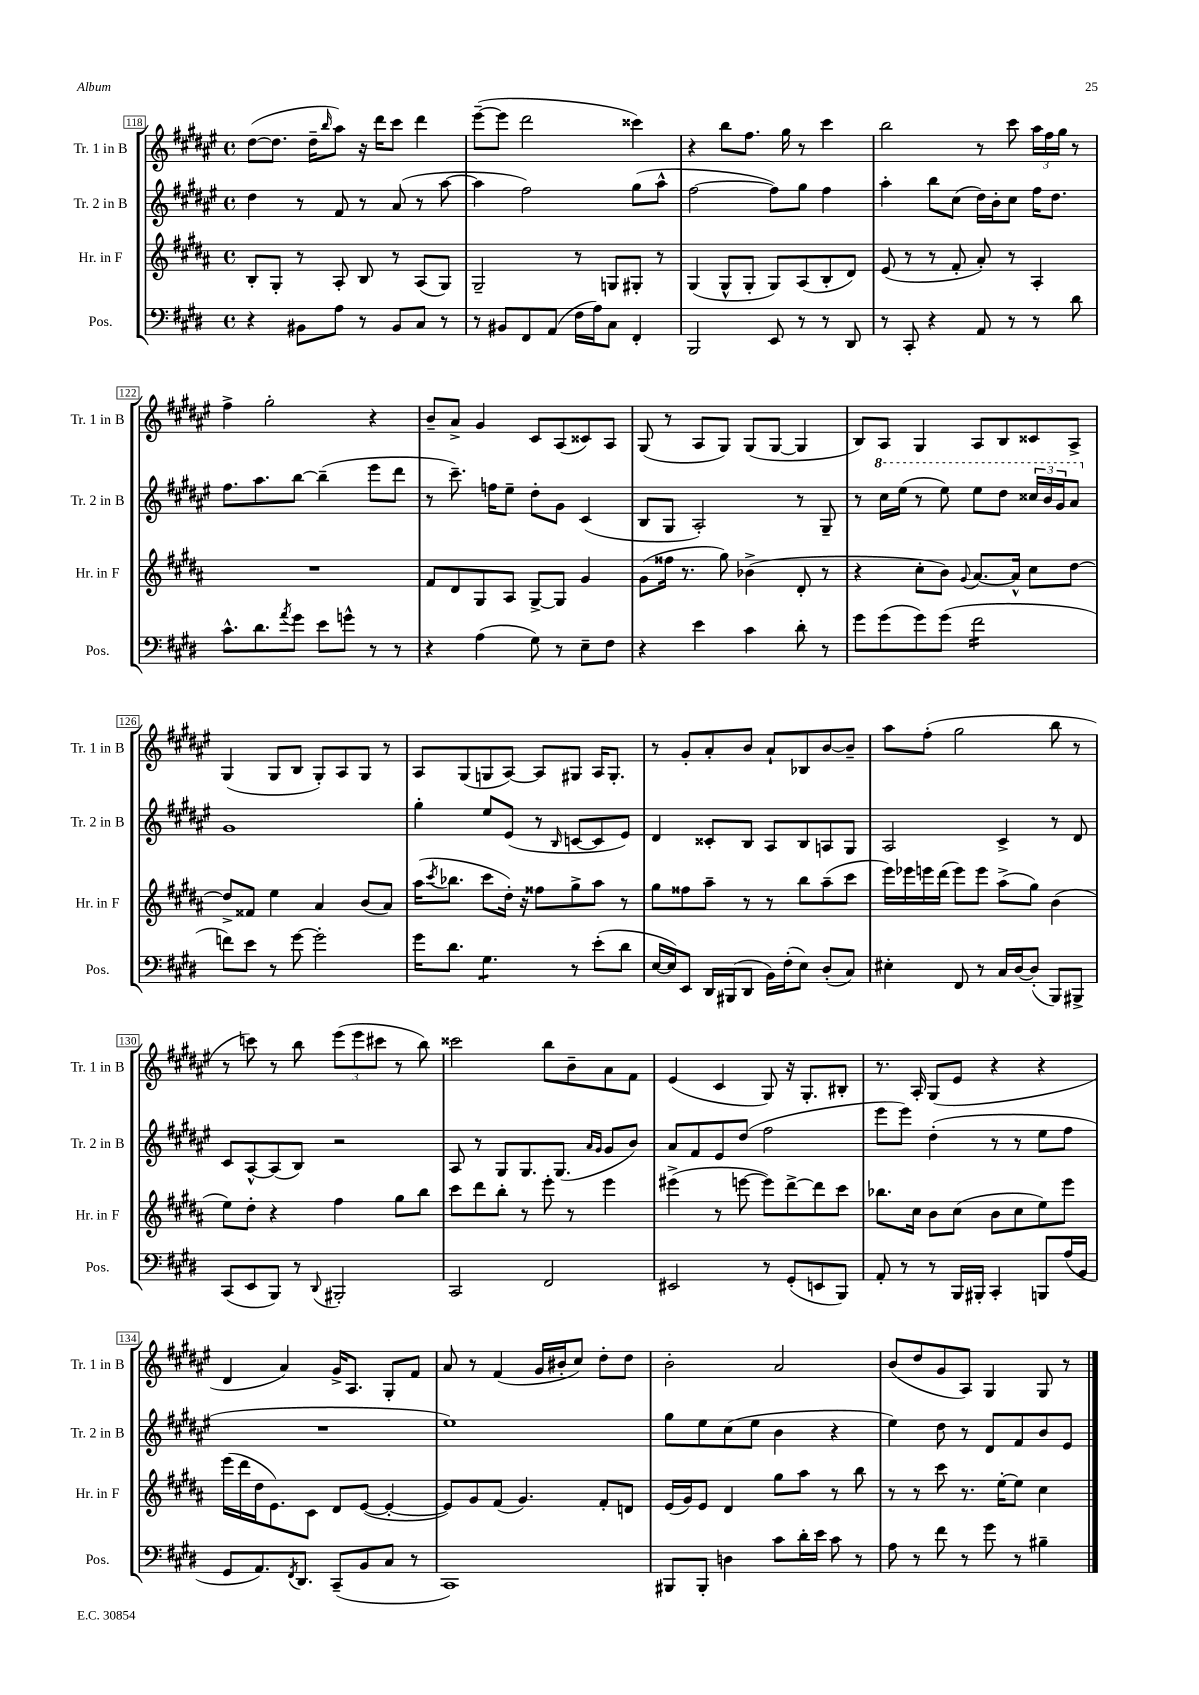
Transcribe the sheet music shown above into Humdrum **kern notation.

**kern	**kern	**kern	**kern
*part4	*part3	*part2	*part1
*staff4	*staff3	*staff2	*staff1
*I"Pos.	*I"Hr. in F	*I"Tr. 2 in B	*I"Tr. 1 in B
*I'Pos.	*I'Hr. in F	*I'Tr. 2 in B	*I'Tr. 1 in B
*clefF4	*clefG2	*clefG2	*clefG2
*k[f#c#g#d#]	*k[f#c#g#d#a#]	*k[f#c#g#d#a#e#]	*k[f#c#g#d#a#e#]
*M4/4	*M4/4	*M4/4	*M4/4
*met(c)	*met(c)	*met(c)	*met(c)
=118	=118	=118	=118
4r	8B'/L	4dd#\	([8dd#\L
.	8G#'/J	.	8.dd#\J]
8BB#X\L	8r	8r	.
.	.	.	16dd#~\KL
.	.	.	16qqbb/
8A\J	8A#'/	8f#/	8aa#\J)
8r	8B/	8r	16r
.	.	.	16ddd#\KL
8BB#/L	8r	(8a#/	8ccc#\J
8C#/J	(8A#/L	8r	4ddd#\
8r	8G#/J)	[8aa#\	.
=119	=119	=119	=119
8r	2G#~/	4aa#\]	([8eee#~\L
8BB#X/L	.	.	8eee#\J]
8FF#/	.	2ff#\)	2ddd#\
(8AA/J	.	.	.
16F#\LL	8r	.	.
16A\J)	.	.	.
8C#\J	8Gn/L	.	.
4FF#'/	8G#X'/J	(8gg#\L	4ccc##X\)
.	8r	8aa#^^\J	.
=120	=120	=120	=120
2BBB/	(4G#/	[2ff#\	4r
.	8G#^^/L	.	8bb\L
.	8G#'/J	.	8.ff#\J
8EE/	8G#/L)	8ff#\L])	.
.	.	.	16gg#\
8r	(8A#/	8gg#\J	8r
8r	8B'/	4ff#\	4ccc#\
8DD#/	8d#/J)	.	.
=121	=121	=121	=121
8r	(8e/	4aa#'\	2bb\
8CC#'/	8r	.	.
4r	8r	8bb\L	.
.	8f#'/	(8cc#\J	.
8AA/	8a#'/)	16dd#\LL)	8r
.	.	16b'\J	.
8r	8r	8cc#\J	8ccc#\
8r	4A#'/	16ff#\KL	24aa#\LL
.	.	.	24ff#\
.	.	8.dd#\J	.
.	.	.	24gg#\JJ
8d#\	.	.	8r
!!LO:LB:g=z
=122	=122	=122	=122
8.c#^^\L	1r	8.ff#\L	4ff#^\
8.d#\	.	8.aa#\	.
.	.	.	2gg#'\
8qa/	.	.	.
8g#\J	.	[8bb\J	.
8e\L	.	(4bb~\]	.
8gn^^\J	.	.	.
8r	.	8eee#\L	4r
8r	.	8ddd#\J	.
=123	=123	=123	=123
4r	8f#/L	8r	8b~/L
.	8d#/	8.ccc#~\)	8a#^/J
(4A\	8G#/	.	4g#/
.	.	16ffn\KL	.
.	8A#/J	8ee#~\J	.
8G#\)	[8G#^/L	8dd#'\L	8c#/L
8r	8G#/J]	8g#\J	(8A#/
8E~\L	4g#/	(4c#/	8c##X/)
8F#\J	.	.	8A#/J
=124	=124	=124	=124
4r	(8g#\L	8B/L	(8G#/
.	16ff##X\Jk	8G#/J	8r
.	8.r	.	.
4e\	.	2A#'/)	8A#/L
.	8gg#\)	.	8G#/J)
4c#\	(4b-X^\	.	(8G#/L
.	.	.	[8G#/J
8d#'\	8d#'/	8r	4G#/]
8r	8r	8G#~/	.
=125	=125	=125	=125
8g#\L	4r	8r	8B/L)
*	*	*8va	*
(8g#\	.	16ccc#\LL	8A#/J
.	.	(16eee#\JJ	.
8g#\)	8cc#'\L	8r	4G#/
(8g#\J	8b\J)	8eee#\)	.
.	8qqg#/	.	.
*tremolo	*	*	*
16f#\LL	[8.a#/L	8eee#\L	8A#/L
16f#\	.	.	.
16f#\	.	8ddd#\J	8B/
16f#\	16a#^^/Jk]	.	.
16f#\	8cc#\L	24ccc##X/LL	8c##X/
.	.	24bb/	.
16f#\	.	.	.
.	.	24gg#/J	.
16f#\	[8dd#\J	8aa#/J	8A#^/J
16f#\JJ	.	.	.
*Xtremolo	*	*	*
!!LO:LB:g=z
=126	=126	=126	=126
*	*	*X8va	*
8fn\L)	8dd#^/L]	1g#	(4G#/
8e\J	8f##X/J	.	.
8r	4ee\	.	8G#/L
[8g#\	.	.	8B/J
2g#'\]	4a#/	.	8G#'/L)
.	.	.	8A#/
.	(8b/L	.	8G#/J
.	8a#/J)	.	8r
=127	=127	=127	=127
16g#\KL	(16aa#\KL	4gg#'\	8A#/L
.	8qccc#/	.	.
8.d#\J	8.bb-X\J	.	.
.	.	.	(8G#/
*tremolo	*	*	*
8G#\L	8ccc#\L	8ee#/L	8Gn/
8G#\	16dd#'\Jk)	(8e#/J	[8A#/J)
.	16r	.	.
8G#\J	8ff##X\L	8r	8A#/L]
*Xtremolo	*	*	*
.	.	16qqB/	.
8r	8gg#^\	[8cn/L	8G#X/J
(8e'\L	8aa#\J	8c/]	16A#/KL
.	.	.	8.G#'/J
8d#\J	8r	8e#/J)	.
=128	=128	=128	=128
[16E/LL	8gg#\L	4d#/	8r
16E/J])	.	.	.
8EE/J	8ff##X\	.	8g#'/L
16DD#/LL	8aa#~\J	8c##X'/L	8a#'/
(16BBB#X/J	.	.	.
8DD#/J	8r	8B/J	8b/J
16BB\LL)	8r	8A#/L	8a#`/L
(16F#'\J	.	.	.
8E\J)	8bb\L	8B/	8B-X/
(8D#'/L	(8aa#~\	8An/	[8b/
8C#/J)	8ccc#\J	8G#/J	8b~/J]
=129	=129	=129	=129
4E#X'\	16eee\LL)	2A#/	8aa#\L
.	16eee-X\	.	.
.	16eeen\	.	(8ff#'\J
.	(16ddd#\JJ	.	.
8FF#/	8eee\L)	.	2gg#\
8r	8eee\J	.	.
16C#/LL	(8aa#^\L	4c#^/	.
[16D#/J	.	.	.
(8D#'/J]	8gg#\J)	.	.
8BBB/L)	(4b\	8r	8bb\
8BBB#X^/J	.	8d#/	8r
!!LO:LB:g=z
=130	=130	=130	=130
(8CC#/L	8ee\L)	8c#/L	8r
8EE/	8dd#'\J	[8A#^^/	8cccn\)
8BBB/J)	4r	(8A#/]	8r
8r	.	8B/J)	8bb\
8qqDD#/	.	.	.
2BBB#X'/	4ff#\	2r	(12eee#\L
.	.	.	12eee#\
.	.	.	12ccc#X\J
.	8gg#\L	.	8r
.	8bb\J	.	8bb\)
=131	=131	=131	=131
2CC#/	8ccc#\L	8A#/	2ccc##X\
.	8ddd#\	8r	.
.	8bb'\J	8G#/L	.
.	8r	8.G#/	.
2FF#/	8eee'\	.	8bb\L
.	.	(8.G#/J	.
.	8r	.	8b~\
.	.	16qqa#/LL	.
.	.	16qqg#/JJ	.
.	4eee\	8g#/L	8a#\
.	.	8b/J)	8f#\J
=132	=132	=132	=132
2EE#X/	(4eee#X^\	8a#/L	(4e#/
.	.	8f#/	.
.	8r	8e#/	4c#/
.	[8eeen\	(8dd#/J	.
8r	8eee\L])	2ff#\	8G#/)
(8GG#'/L	[8ddd#^\	.	16r
.	.	.	8.G#'/L
8EEn/	8ddd#\]	.	.
8BBB/J)	8ccc#\J	.	8B#X'/J
=133	=133	=133	=133
8AA'/	8.bb-X\L	8eee#\L	8.r
8r	.	8eee#\J)	.
.	16cc#\Jk	.	16A#'/
8r	8b\L	(4dd#'\	(8G#/L
16BBB/LL	(8cc#\J	.	8e#/J
16BBB#X'/JJ	.	.	.
4CC#'/	8b\L	8r	4r
.	8cc#\	8r	.
8BBBn/L	8ee\)	8ee#\L	4r
(16A/L	8eee\J	8ff#\J	.
16BB/JJ	.	.	.
!!LO:LB:g=z
=134	=134	=134	=134
8GG#/L	(16eee\LL	1r	4d#/
.	16ddd#\	.	.
8.AA/)	16dd#\J	.	.
.	8.e\)	.	.
.	.	.	4a#/)
8qFF#/	.	.	.
8.DD#/J	.	.	.
.	8c#\J	.	.
(8CC#~/L	8d#/L	.	16g#^/KL
.	.	.	8.A#/J
8BB/	([8e/J	.	.
8C#/J	4e'/_	.	8G#'/L
8r	.	.	8f#/J
=135	=135	=135	=135
1CC#)	8e/L])	1ee#)	8a#/
.	8g#/	.	8r
.	(8f#/J	.	(4f#/
.	4.g#/)	.	.
.	.	.	16g#/LL
.	.	.	16b#X'/J
.	.	.	8cc#/J)
.	8f#'/L	.	8dd#'\L
.	8dn/J	.	8dd#\J
=136	=136	=136	=136
8BBB#X/L	(16e/LL	8gg#\L	2b'\
.	16g#/J)	.	.
8BBB#'/J	8e/J	8ee#\	.
4Dn\	4d#/	(8cc#\	.
.	.	8ee#\J	.
8c#\L	8gg#\L	4b\	2a#/
16d#'\L	8aa#\J	.	.
16e\JJ	.	.	.
8c#\	8r	4r	.
8r	8bb\	.	.
=137	=137	=137	=137
8A\	8r	4ee#\)	(8b/L
8r	8r	.	8dd#/
8f#\	8ccc#\	8dd#\	8g#/
8r	8.r	8r	8A#/J)
8g#\	.	8d#/L	4G#/
.	[16ee'\KL	.	.
8r	8ee\J]	8f#/	.
4B#X~\	4cc#\	8b/	8G#/
.	.	8e#/J	8r
==	==	==	==
*-	*-	*-	*-
